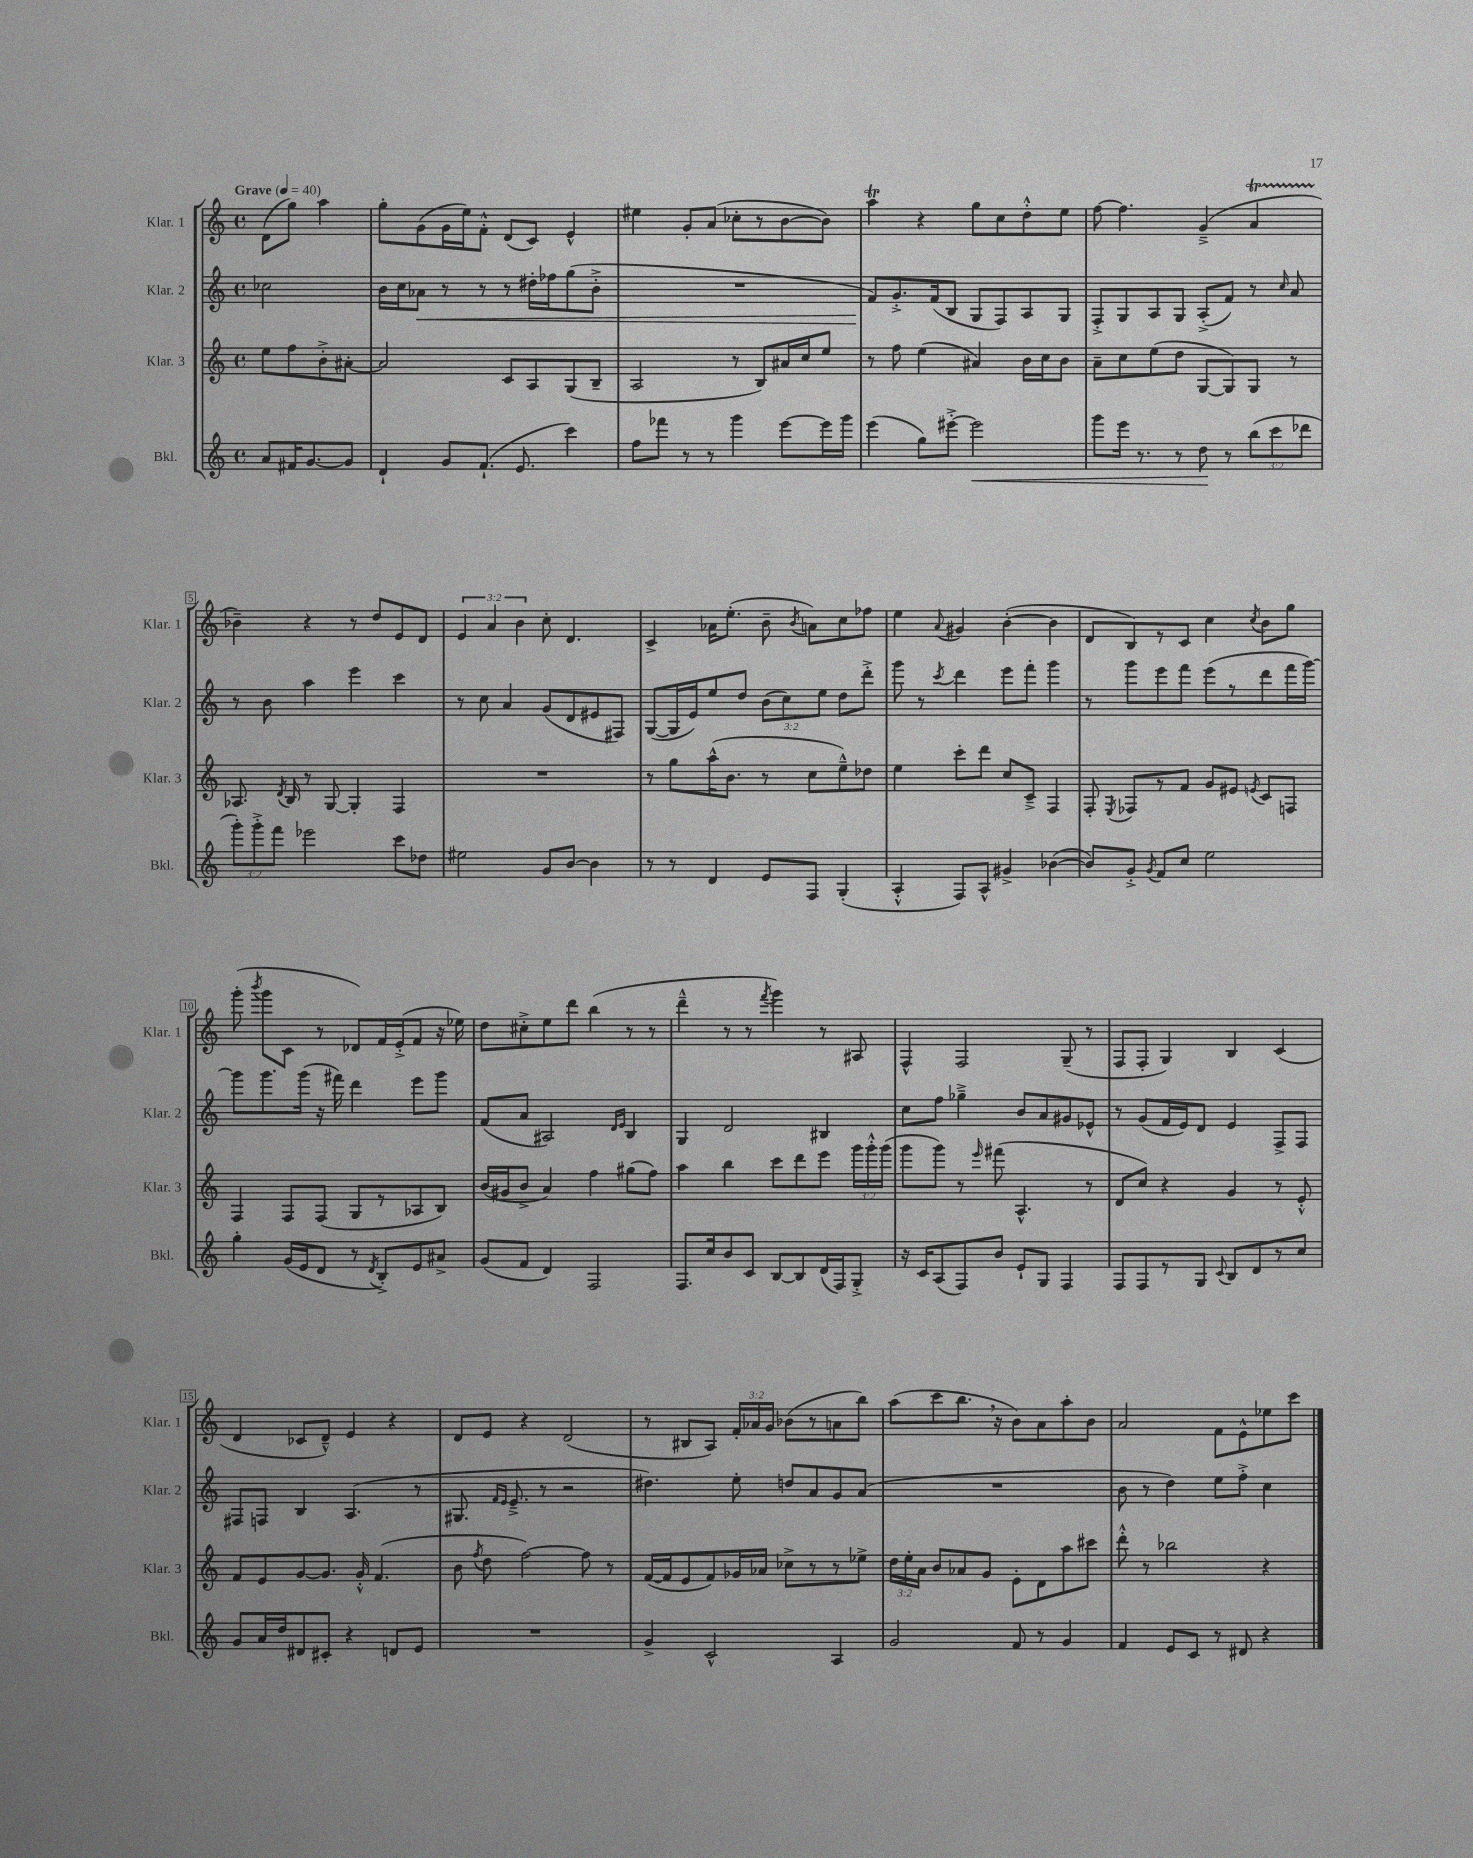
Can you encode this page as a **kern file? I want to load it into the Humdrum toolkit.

**kern	**dynam	**kern	**kern	**dynam	**kern
*part4	*part4	*part3	*part2	*part2	*part1
*staff4	*staff4	*staff3	*staff2	*staff2	*staff1
*I"Bkl.	*	*I"Klar. 3	*I"Klar. 2	*	*I"Klar. 1
*I'Bkl.	*	*I'Klar. 3	*I'Klar. 2	*	*I'Klar. 1
*clefG2	*	*clefG2	*clefG2	*	*clefG2
*k[]	*	*k[]	*k[]	*	*k[]
*M4/4	*	*M4/4	*M4/4	*	*M4/4
*met(c)	*	*met(c)	*met(c)	*	*met(c)
*MM40	*	*MM40	*MM40	*	*MM40
=	=	=	=	=	=
!	!	!	!	!	!LO:TX:a:B:t=Grave
8a/L	.	8ee\L	2cc-X\	.	(8d\L
16f#X/K	.	8ff\	.	.	8gg\J)
[8.g/	.	.	.	.	.
.	.	8b'^\	.	.	4aa\
8g/J]	.	[8a#X'\J	.	.	.
=1	=1	=1	=1	=1	=1
4d`/	.	2a#/]	16b\LL	.	8gg'\L
.	.	.	16cc\J	.	.
!	!	!	!	!LO:HP:b	!
.	.	.	8a-X\J	<	(8g\
8g/L	.	.	8r	.	16g\L
.	.	.	.	.	16ee\J)
(8.f`/J	.	.	8r	.	8f'^^\J
.	.	8c/L	8r	.	(8d/L
8.e/	.	.	.	.	.
.	.	8A/	16dd#X'\LL	.	8c/J)
.	.	.	16ff-X\J	.	.
4ccc\)	.	(8G/	(8gg\	.	4e^^/
.	.	8B~/J	8b'^\J	.	.
=2	=2	=2	=2	=2	=2
8ff\L	.	2A/	1r	.	4ee#X\
8fff-X\J	.	.	.	.	.
8r	.	.	.	.	8g'/L
8r	.	.	.	.	(8a/J
4ggg\	.	8r	.	.	8cc-X'\L
.	.	8B/L)	.	.	8r
[8eee\L	.	16a#X/L	.	.	[8b\
.	.	16cc/J	.	.	.
16eee\L]	.	8ee/J	.	.	8b\J])
16ggg\JJ	.	.	.	.	.
=3	=3	=3	=3	=3	=3
(4eee\	.	8r	8f/L)	.	4aaT\
.	.	8ff\	8.g'^/	[	.
8gg\L)	.	(4ee\	.	.	4r
.	.	.	(16f/k	.	.
[8eee#X'^\J	.	.	8B/J	.	.
!	!LO:HP:b	!	!	!	!
2eee#\]	<	4a#X/)	8G/L	.	8gg\L
.	.	.	8F/)	.	8cc\
.	.	16b\LL	8A/	.	8dd'^^\
.	.	16cc\J	.	.	.
.	.	8b\J	8G/J	.	8ee\J
=4	=4	=4	=4	=4	=4
8ggg\L	.	8a~\L	8F'^/L	.	[8ff\
16eee\Jk	.	8cc\	8G/	.	4.ff\]
8.r	.	.	.	.	.
.	.	(8ee\	8A/	.	.
8r	.	8dd\J	8G/J	.	.
8dd\	.	[8G/L	(8A'^/L	.	(4g~^/
8r	[	8G/])	8f/J)	.	.
(12bb\L	.	8G/J	8r	.	4aT/
12ccc\	.	.	.	.	.
.	.	.	16qqcc/	.	.
.	.	8r	8a/	.	.
12ddd-X\J	.	.	.	.	.
!!LO:LB:g=z
=5	=5	=5	=5	=5	=5
12ggg'\L)	.	8.A-X/	8r	.	4b-X~\)
12ggg'^\	.	.	.	.	.
.	.	.	8b\	.	.
12fff\J	.	.	.	.	.
.	.	8qd/	.	.	.
.	.	16B/	.	.	.
2eee-X\	.	8r	4aa\	.	4r
.	.	[8G/	.	.	.
.	.	4G'/]	4eee\	.	8r
.	.	.	.	.	8dd/L
8ccc\L	.	4F/	4ccc\	.	8e/
8dd-X\J	.	.	.	.	8d/J
=6	=6	=6	=6	=6	=6
2ee#X\	.	1r	8r	.	6e/
.	.	.	8cc\	.	.
.	.	.	.	.	6a/
.	.	.	4a/	.	.
.	.	.	.	.	6b\
8g/L	.	.	(8g/L	.	8cc'\
[8b/J	.	.	8d/	.	4.d/
4b\]	.	.	8e#X/	.	.
.	.	.	8F#X/J)	.	.
=7	=7	=7	=7	=7	=7
8r	.	8r	([8G/L	.	4c^/
8r	.	8gg\L	16G/L]	.	.
.	.	.	16e/J)	.	.
4d/	.	(16aa^^\K	8ee/	.	16a-X\KL
.	.	8.b\J	.	.	(8.ee'\J
.	.	.	8dd/J	.	.
8e/L	.	8r	(12b\L	.	8b~\
.	.	.	12cc\)	.	.
.	.	.	.	.	8qb/
8F/J	.	8cc\L	.	.	8an\L)
.	.	.	12ee\J	.	.
(4G'/	.	8ee~^^\)	8dd\L	.	8cc\
.	.	8dd-X\J	8ddd'^\J	.	8ff-X\J
=8	=8	=8	=8	=8	=8
4A'^^/	.	4ee\	8ggg\	.	4ee\
.	.	.	8r	.	.
.	.	.	8qccc/	.	8qqa/
8F/L)	.	8ccc'\L	4ddd\	.	4g#X/
8A^^/J	.	8ddd\J	.	.	.
4g#X^/	.	8cc/L	8eee\L	.	([4b'\
.	.	8c~^/J	8fff'\J	.	.
([4b-X\	.	4F/	4ggg\	.	4b\]
=9	=9	=9	=9	=9	=9
8b-/L])	.	8F'/	8r	.	8d/L
.	.	8qE/	.	.	.
8g'^/J	.	8F-X/L	8ggg\L	.	8B/)
8qg/	.	.	.	.	.
8f/L	.	8r	8eee\	.	8r
8cc/J	.	8f/J	8fff\J	.	8c/J
2ee\	.	8g/L	(8eee\L	.	4cc\
.	.	8e#X/J	8r	.	.
.	.	8qen/	.	.	8qcc/
.	.	8c/L	8ddd\	.	8b\L
.	.	8Fn/J	16fff\L	.	8gg\J
.	.	.	[16ggg\JJ)	.	.
!!LO:LB:g=z
=10	=10	=10	=10	=10	=10
4gg'\	.	4F/	8ggg\L]	.	(8ggg'\
.	.	.	.	.	8qbbb/
.	.	.	8.ggg\	.	8ggg\L
(16g/LL	.	8F/L	.	.	8c\J
16e/J	.	.	(16ggg\Jk	.	.
8d/J	.	(8F/J	16r	.	8r
.	.	.	16fff#X\)	.	.
8r	.	8G/L	4ddd\	.	8d-X/L)
8qd/	.	.	.	.	.
8B'^/L)	.	8r	.	.	16f/L
.	.	.	.	.	(16e'^/J
8e/	.	8A-X/	8eee\L	.	8f/J
8a#X^/J	.	8B/J)	8ggg\J	.	16r
.	.	.	.	.	16ee-X\)
=11	=11	=11	=11	=11	=11
(8g/L	.	(16b/LL	(8f/L	.	8dd\L
.	.	16g#X/J	.	.	.
8f/J	.	8b^/J	8a/J	.	8cc#X'^\
4d/)	.	4a/)	2A#X/)	.	8ee\
.	.	.	.	.	8ddd\J
2F/	.	4ff\	.	.	(4bb\
.	.	.	16qqd/LL	.	.
.	.	.	16qqe/JJ	.	.
.	.	(8gg#X\L	4B/	.	8r
.	.	8ff\J)	.	.	8r
=12	=12	=12	=12	=12	=12
8.F/L	.	4aa\	4G/	.	4ddd~^^\
16cc/k	.	.	.	.	.
8b/	.	4bb\	2d/	.	8r
8c/J	.	.	.	.	8r
.	.	.	.	.	8qfff/
[8B/L	.	8ccc\L	.	.	4ggg\)
8B/]	.	8ddd\	.	.	.
(16d/L	.	8eee\J	4B#X/	.	8r
16F/J)	.	.	.	.	.
8G'^/J	.	24ggg\LL	.	.	8A#X/
.	.	24ggg'^^\	.	.	.
.	.	(24ggg\JJ	.	.	.
=13	=13	=13	=13	=13	=13
16r	.	8ggg\L	8cc\L	.	4F^^/
16c/KL	.	.	.	.	.
(8A/	.	8ggg\J)	8ff\J	.	.
8F/)	.	8r	4gg-X~^\	.	2F/
.	.	16qqeee/	.	.	.
8b/J	.	(8fff#X\	.	.	.
8e`/L	.	4.A^^/	8b/L	.	.
8G/J	.	.	8a/	.	.
4F/	.	.	8g#X/	.	(8G~/
.	.	8r	8e-X^^/J	.	8r
=14	=14	=14	=14	=14	=14
8F/L	.	8d/L	8r	.	8F/L
8F/	.	8cc/J)	(8g/L	.	8F'/J
8r	.	4r	16f/L	.	4G/)
.	.	.	16e/J)	.	.
8G/J	.	.	8d/J	.	.
8qqc/	.	.	.	.	.
8B/L	.	4g/	4e/	.	4B/
8d/	.	.	.	.	.
8r	.	8r	8F^/L	.	(4c/
8cc/J	.	8e'^^/	8F/J	.	.
!!LO:LB:g=z
=15	=15	=15	=15	=15	=15
8g/L	.	8f/L	8F#X/L	.	4d/
16a/L	.	8e/	8Fn/J	.	.
16dd/J	.	.	.	.	.
8d#X/	.	[8g/	4B/	.	8c-X/L
8c#X'/J	.	8.g/J]	.	.	8d~^^/J)
4r	.	.	(4.A/	.	4e/
.	.	16g'^^/	.	.	.
.	.	(4.f/	.	.	.
8dn/L	.	.	.	.	4r
8e/J	.	.	8r	.	.
=16	=16	=16	=16	=16	=16
1r	.	8b\	8.G#X/	.	8d/L
.	.	8qff/	.	.	.
.	.	8dd\	.	.	8e/J
.	.	.	16qqf/LL	.	.
.	.	.	16qqe/JJ	.	.
.	.	.	8.e~^/	.	.
.	.	[2ff\)	.	.	4r
.	.	.	8r	.	.
.	.	.	2r	.	(2d/
.	.	8ff\]	.	.	.
.	.	8r	.	.	.
=17	=17	=17	=17	=17	=17
4g^/	.	([16f/LL	4.dd#X\)	.	8r
.	.	16f/J]	.	.	.
.	.	8e/	.	.	8B#X/L
2c^^/	.	8f/)	.	.	8A/J)
.	.	16g-X/L	8ee'\	.	24f'/LL
.	.	.	.	.	24a-X/
.	.	16a-X/JJ	.	.	.
.	.	.	.	.	24g/JJ
.	.	8cc-X^\L	8ddn/L	.	(8b-X\L
.	.	8r	8a/	.	8r
4A/	.	8r	8g/	.	8an\
.	.	8ee-X^\J	(8a/J	.	8bb\J)
=18	=18	=18	=18	=18	=18
2g/	.	24dd\LL	1r	.	(8aa\L
.	.	24ee'\	.	.	.
.	.	24a\JJ	.	.	.
.	.	8b/L	.	.	8ccc\
.	.	8a-X/	.	.	8.bb,\J
.	.	8g/J	.	.	.
.	.	.	.	.	16r
8f/	.	8e'\L	.	.	8b\L)
8r	.	8d\	.	.	8a\
4g/	.	8aa\	.	.	8aa'\
.	.	8ccc#X\J	.	.	8b\J
=19	=19	=19	=19	=19	=19
4f/	.	8ddd'^^\	8b\	.	2a/
.	.	8r	8r	.	.
8e/L	.	2bb-X\	4dd\)	.	.
8c/J	.	.	.	.	.
8r	.	.	8ee\L	.	8f\L
8d#X/	.	.	8ff'^\J	.	8e^^\
4r	.	4r	4cc\	.	8ee-X\
.	.	.	.	.	8ccc\J
==	==	==	==	==	==
*-	*-	*-	*-	*-	*-
